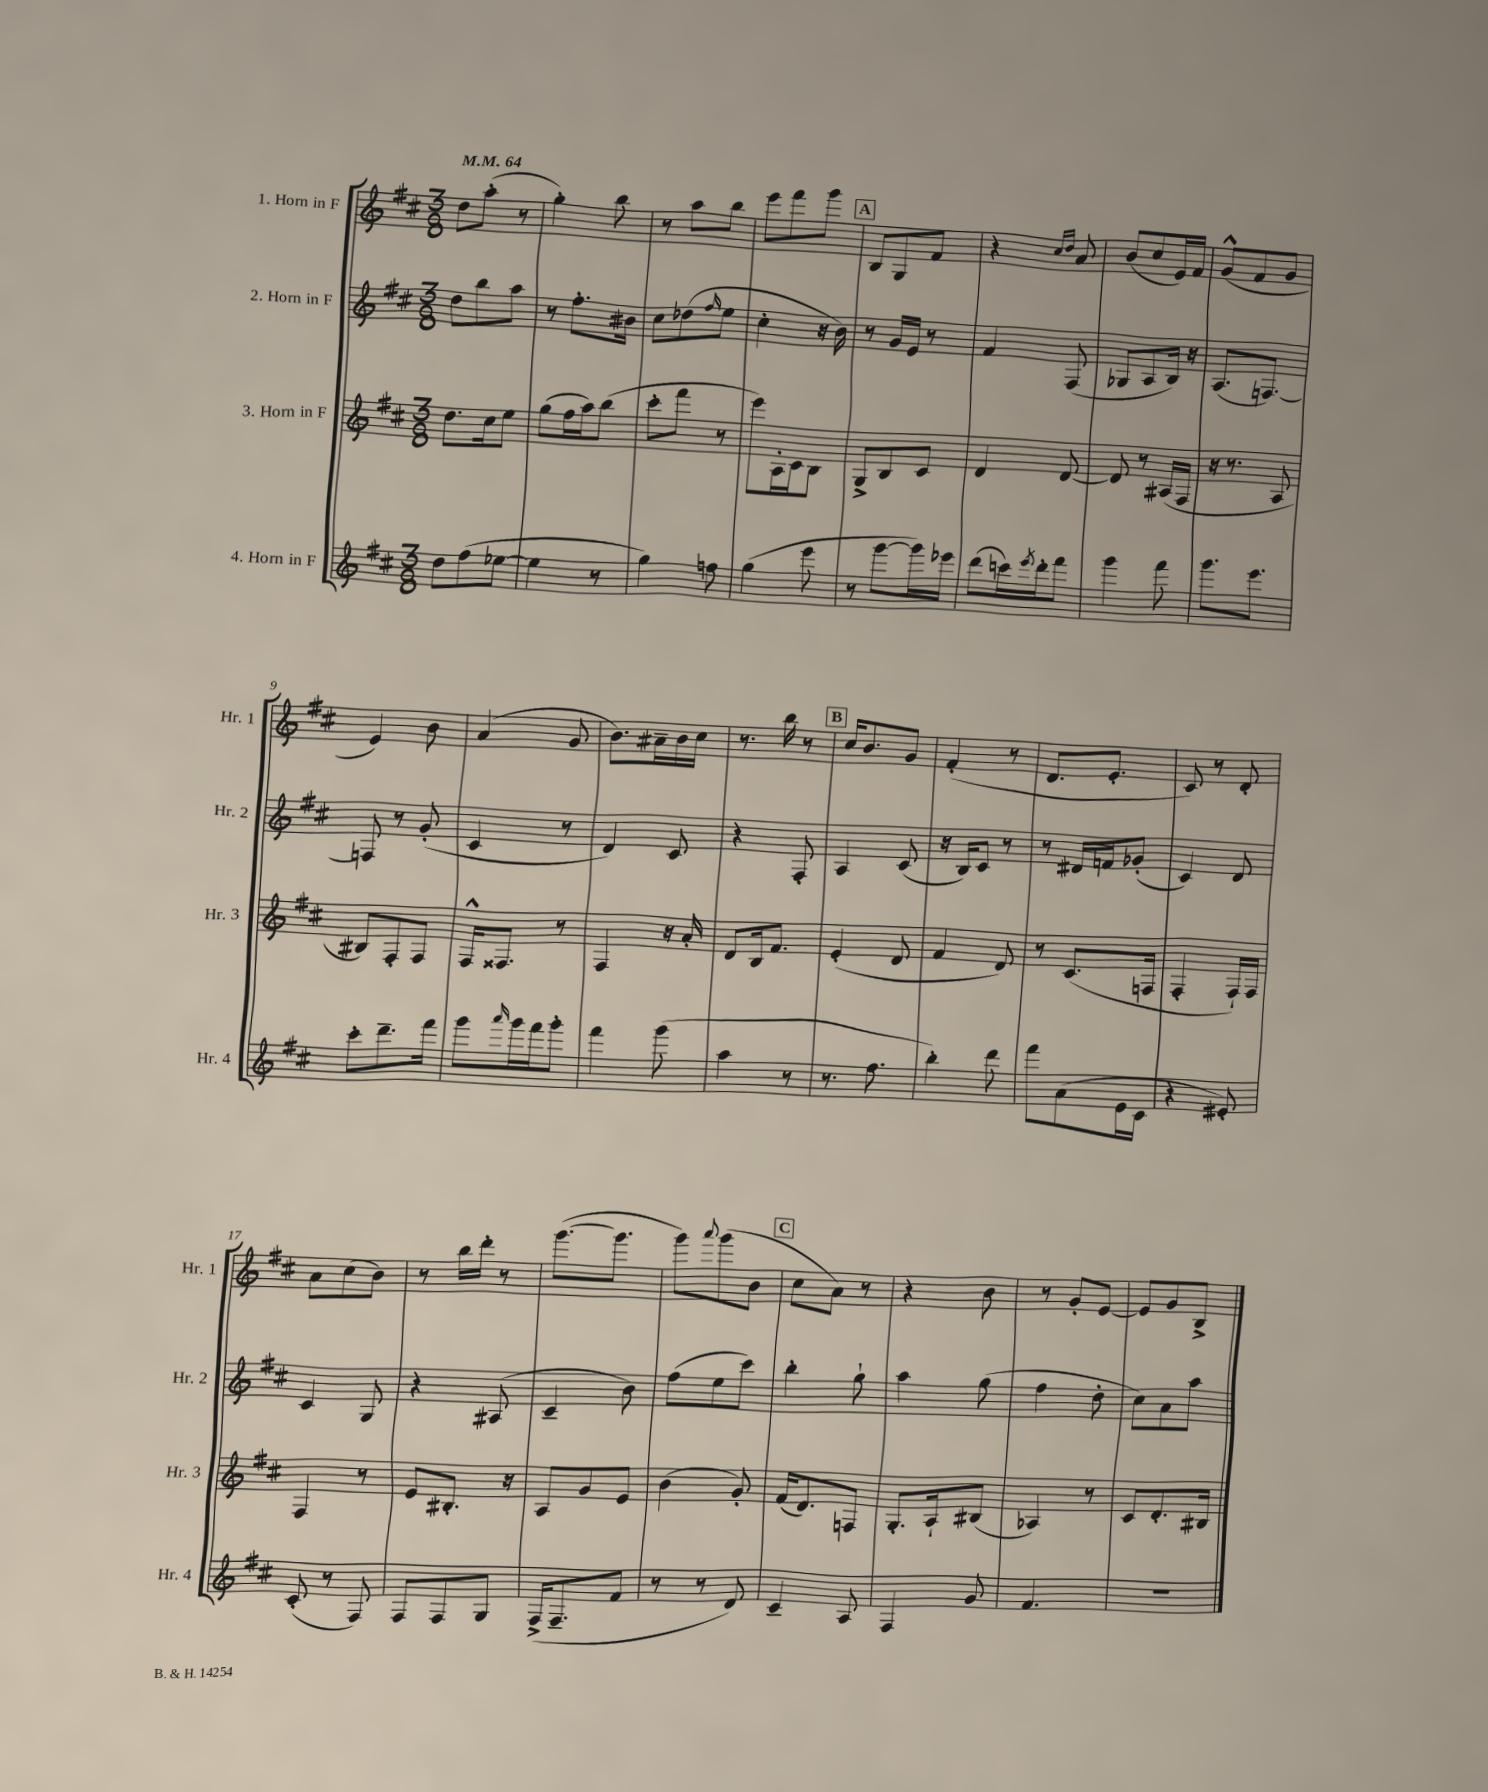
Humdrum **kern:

**kern	**kern	**kern	**kern
*staff4	*staff3	*staff2	*staff1
*clefG2	*clefG2	*clefG2	*clefG2
*k[f#c#]	*k[f#c#]	*k[f#c#]	*k[f#c#]
*M3/8	*M3/8	*M3/8	*M3/8
*MM64	*MM64	*MM64	*MM64
8dd	8.dd	8dd	8dd
(8ff#	.	8bb	(8aa'
.	16cc#	.	.
[8ee-	8ee	8aa	8r
=	=	=	=
4ee-]	(8gg	8r	4gg')
.	16ff#	8.ff#'	.
.	16aa)	.	.
8r	(8bb	.	8bb
.	.	16b#	.
=	=	=	=
4gg)	8ccc#'	8cc#	8r
.	8fff#	(8dd-	8aa
.	.	16qqff#	.
8ff	8r	8ee	8bb
=	=	=	=
(4gg	8eee)	4cc#'	8eee
.	16A'	.	8fff#
.	16c#	.	.
8eee	8B	16r	8ggg
.	.	16b)	.
=	=	=	=
8r	8G^	8r	8B
[8ggg	8B	16g	8G
.	.	16e	.
16ggg])	8c#	8r	8f#
16eee-	.	.	.
=	=	=	=
(8ddd	4d	4f#	4r
16ccc)	.	.	.
8qeee	.	.	.
16ddd'	.	.	.
.	.	.	16qqcc#
.	.	.	16qqdd
8fff#	[8d	(8F#	8a
=	=	=	=
4ggg	8d]	8G-	(8b
.	8r	8A	8cc#
8fff#	(16A#	16B)	16e)
.	16F#	16r	16f#
=	=	=	=
8.ggg	16r	(8.A	(8g^^
.	8.r	.	.
.	.	.	8f#
8.eee	.	[8.F)	.
.	8A	.	8g
=	=	=	=
8ccc#'	8B#)	8F]	4e)
8.ddd~	8F#'	8r	.
.	8F#	(8g'	8b
16fff#	.	.	.
=	=	=	=
8ggg	16F#^^	4c#	(4a
.	8.F##	.	.
16qqaaa	.	.	.
16ggg	.	.	.
16fff#	.	.	.
8ggg'	8r	8r	8g
=	=	=	=
4fff#	4F#	4d)	8.b)
.	.	.	16a#~
(8ggg	16r	8c#	16b
.	16a'	.	16cc#
=	=	=	=
4aa	8d	4r	8.r
.	16B	.	.
.	8.f#	.	16bb
8r	.	8F#'	8r
=	=	=	=
8.r	(4e'	4A	16cc#
.	.	.	8.b
8.ff#	.	.	.
.	8d	(8c#	8g
=	=	=	=
4bb')	4f#	16r	(4f#'
.	.	16B)	.
.	.	8c#	.
8ddd	8d)	8r	8r
=	=	=	=
8fff#	8r	8r	8.d
(8a	(8.c#	16d#	.
.	.	16f	8.e'
16e	.	(8g-'	.
16c#	16F	.	.
=	=	=	=
4r	4F#'	4c#)	8c#)
.	.	.	8r
8e#')	16F#`)	8d	8d'
.	16F#	.	.
=	=	=	=
(8c#'	4F#	4c#	8a
8r	.	.	(8cc#
8F#)	8r	8G	8b)
=	=	=	=
8F#	8e	4r	8r
8F#	8.B#'	.	16bb
.	.	.	16ddd'
8G	.	(8A#	8r
.	16r	.	.
=	=	=	=
(16F#^	8A	4c#~	([8.ggg
8.F#~	.	.	.
.	8g	.	.
.	.	.	8.ggg]
8f#	8e	8b)	.
=	=	=	=
8r	(4b	(8ff#	8ggg)
.	.	.	8qqaaa
8r	.	8ee	(8ggg
8d)	8g')	8ccc#)	8b
=	=	=	=
4c#~	(16f#	4bb'	8cc#
.	8.d)	.	.
.	.	.	8a)
8A	8F	8gg`	8r
=	=	=	=
4F#	8.G'	4aa	4r
.	16A`	.	.
8g	(8B#	(8gg	8b
=	=	=	=
4.f#	4A-)	4ff#	8r
.	.	.	8g'
.	8r	8dd'	[8e
=	=	=	=
4.r	8c#	8cc#)	8e]
.	8.d'	8a	8g
.	.	8aa	8B^
.	16B#	.	.
==	==	==	==
*-	*-	*-	*-
